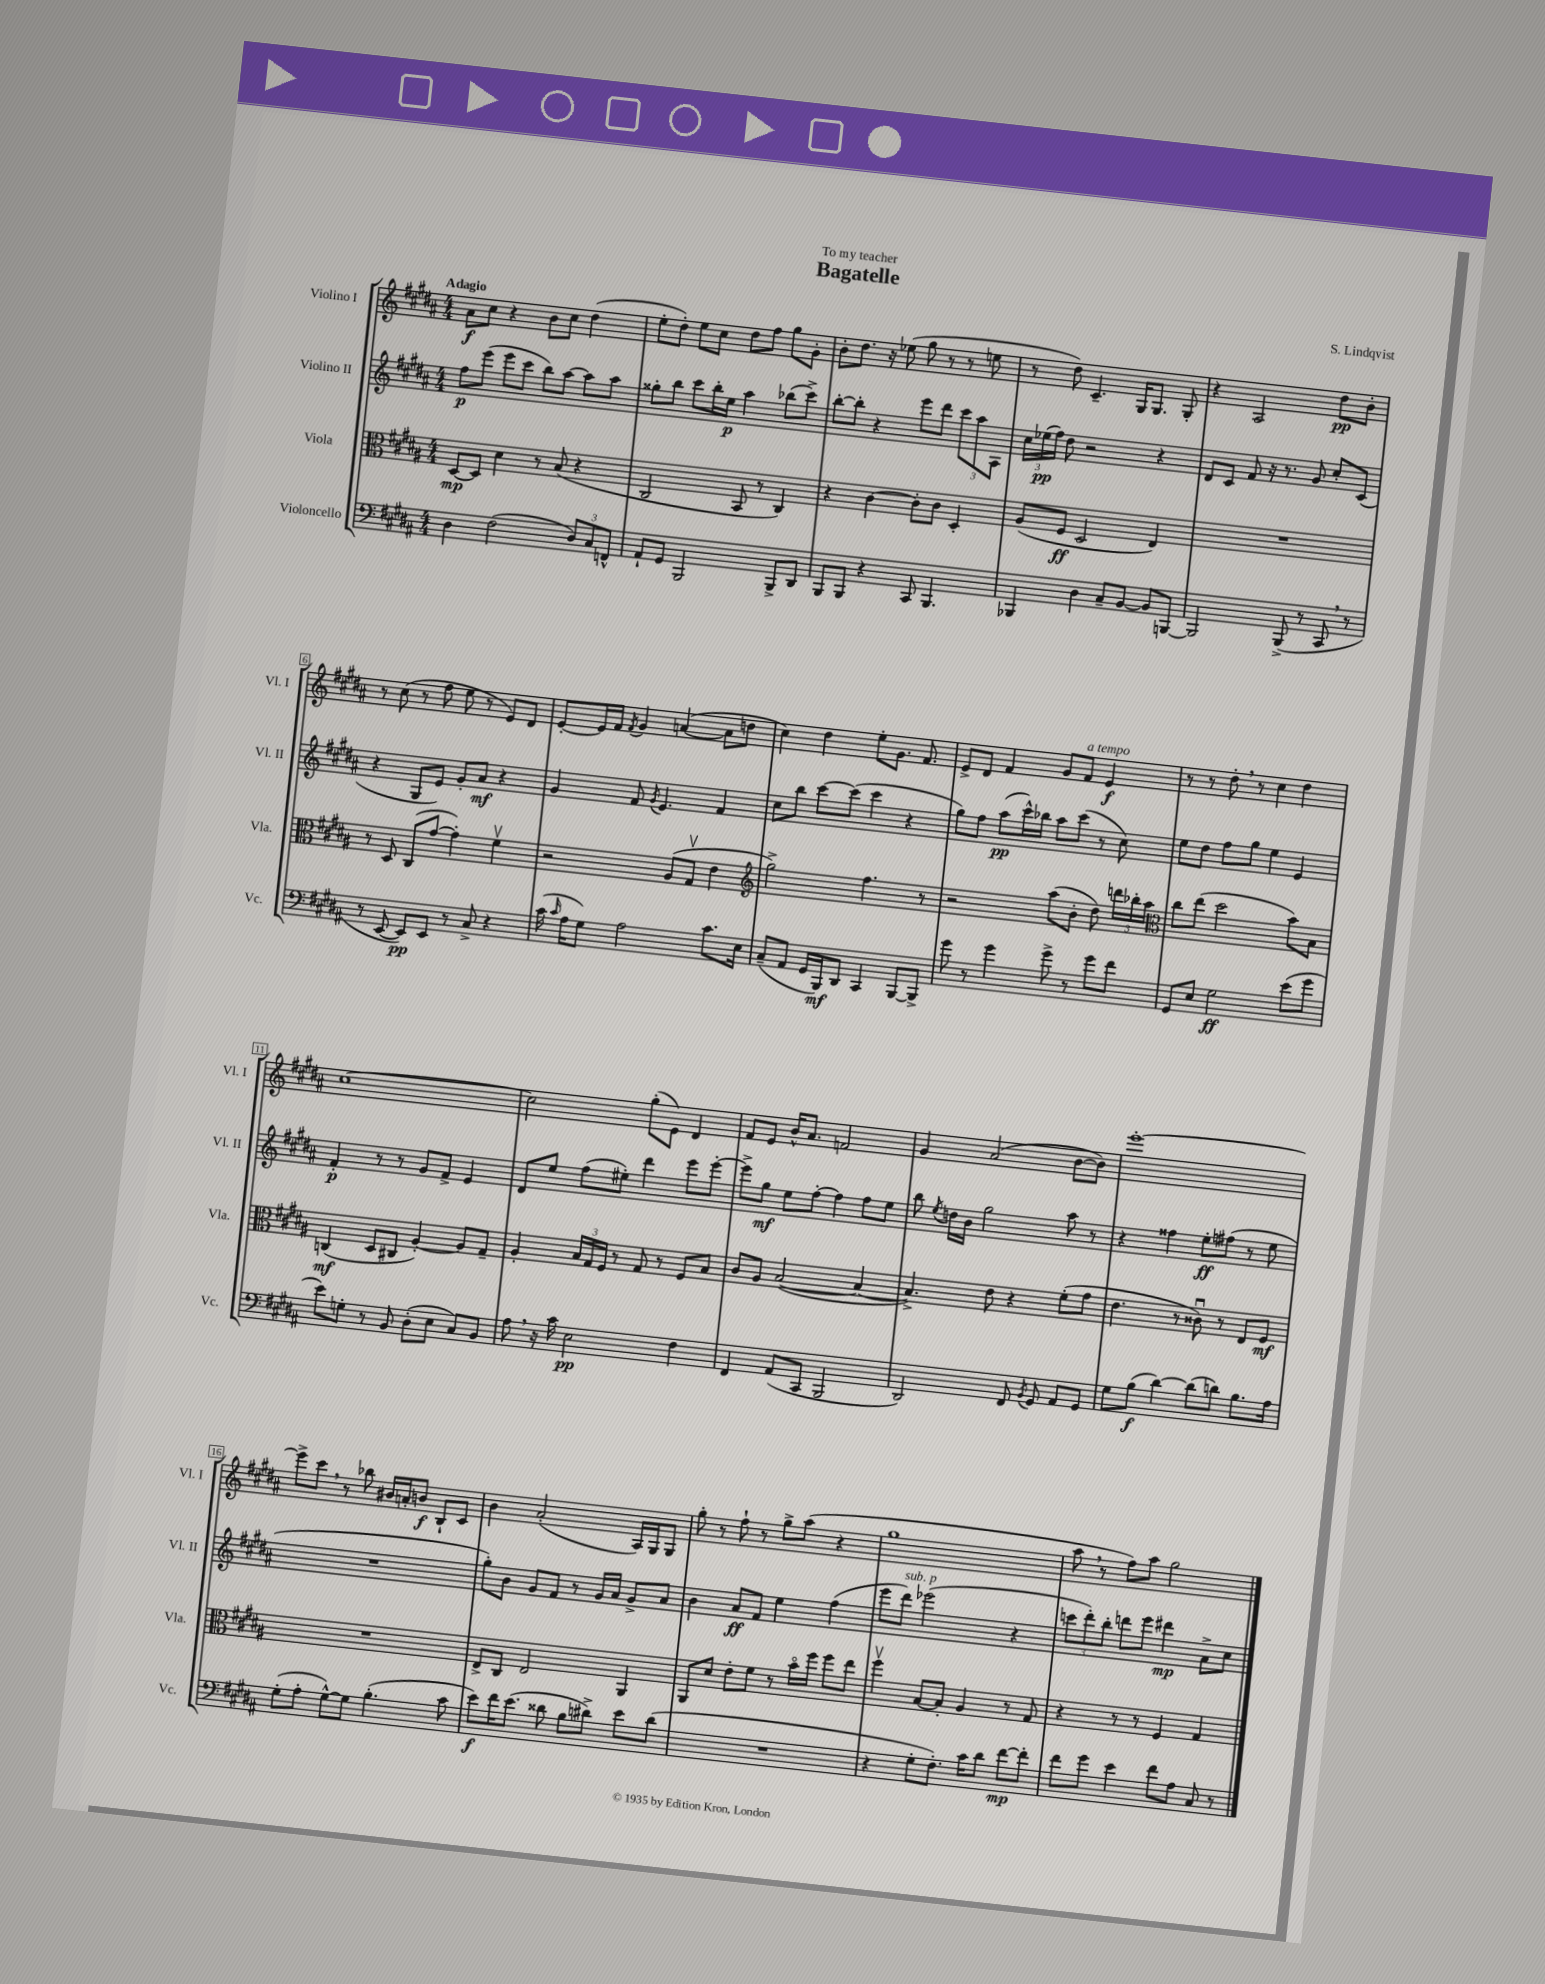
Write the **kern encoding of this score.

**kern	**dynam	**kern	**dynam	**kern	**dynam	**kern	**dynam
*part4	*part4	*part3	*part3	*part2	*part2	*part1	*part1
*staff4	*staff4	*staff3	*staff3	*staff2	*staff2	*staff1	*staff1
*I"Violoncello	*	*I"Viola	*	*I"Violino II	*	*I"Violino I	*
*I'Vc.	*	*I'Vla.	*	*I'Vl. II	*	*I'Vl. I	*
*clefF4	*	*clefC3	*	*clefG2	*	*clefG2	*
*k[f#c#g#d#a#]	*	*k[f#c#g#d#a#]	*	*k[f#c#g#d#a#]	*	*k[f#c#g#d#a#]	*
*M4/4	*	*M4/4	*	*M4/4	*	*M4/4	*
=1	=1	=1	=1	=1	=1	=1	=1
!	!	!	!	!	!	!LO:TX:a:B:t=Adagio	!
4D#\	.	[8D#/L	mp	8ff#\L	p	8a#\L	f
.	.	8D#/J]	.	(8eee\J	.	8cc#\J	.
(2F#\	.	4d#\	.	8eee\L	.	4r	.
.	.	.	.	8ccc#\J	.	.	.
.	.	8r	.	8bb\L)	.	8b\L	.
.	.	(8B/	.	[8aa#\J	.	8cc#\J	.
12D#/L)	.	4r	.	8aa#\L]	.	(4dd#\	.
12C#/	.	.	.	.	.	.	.
.	.	.	.	8aa#\J	.	.	.
12FFn^^/J	.	.	.	.	.	.	.
=2	=2	=2	=2	=2	=2	=2	=2
8AA#`/L	.	2C#/	.	8gg##X'\L	.	8ee'\L	.
8GG#/J	.	.	.	8bb\J	.	8dd#'\J)	.
2BBB/	.	.	.	8ccc#\L	.	8ee\L	.
.	.	.	.	16bb'\L	.	8cc#\J	.
.	.	.	.	16ee\JJ	p	.	.
.	.	8BB/	.	4aa#\	.	8dd#\L	.
.	.	8r	.	.	.	8ff#\J	.
8BBB^/L	.	4C#/)	.	(8bb-X\L	.	8gg#\L	.
8DD#/J	.	.	.	8ccc#^\J)	.	8g#'\J	.
=3	=3	=3	=3	=3	=3	=3	=3
8BBB/L	.	4r	.	[8bb'\L	.	8b'\L	.
8BBB/J	.	.	.	8bb'\J]	.	8.dd#\J	.
4r	.	[4c#\	.	4r	.	.	.
.	.	.	.	.	.	16r	.
.	.	.	.	.	.	(8ee-X\	.
8CC#/	.	8c#'\L]	.	8eee\L	.	8gg#\	.
4.BBB/	.	8c#\J	.	8ddd#\J	.	8r	.
.	.	4D#'/	.	12ccc#\L	.	8r	.
.	.	.	.	12aa#\	.	.	.
.	.	.	.	.	.	8een\	.
.	.	.	.	12A#\J	.	.	.
=4	=4	=4	=4	=4	=4	=4	=4
4BBB-X/	.	(8A#/L	.	24cc#\LL	.	8r	.
.	.	.	.	(24ee-X\	pp	.	.
.	.	.	.	24ff#\JJ)	.	.	.
.	.	8F#/J	ff	8dd#\	.	8dd#\)	.
4D#\	.	2D#/	.	2r	.	4.c#~/	.
8C#~/L	.	.	.	.	.	.	.
[8BB/J	.	.	.	.	.	16G#/KL	.
.	.	.	.	.	.	8.G#/J	.
8BB/L]	.	4E/)	.	4r	.	.	.
[8BBBn/J	.	.	.	.	.	8G#'/	.
=5	=5	=5	=5	=5	=5	=5	=5
2BBB/]	.	1r	.	8d#/L	.	4r	.
.	.	.	.	8c#/J	.	.	.
.	.	.	.	8f#/	.	2A#/	.
.	.	.	.	16r	.	.	.
.	.	.	.	8.r	.	.	.
(8BBB^/	.	.	.	.	.	.	.
8r	.	.	.	8g#/	.	.	.
8CC#,/	.	.	.	8cc#'/L	.	8dd#\L	pp
8r	.	.	.	(8c#/J	.	8b'\J	.
!!LO:LB:g=z
=6	=6	=6	=6	=6	=6	=6	=6
8r	.	8r	.	4r	.	8r	.
[8EE/	.	8D#/	.	.	.	(8cc#\	.
8EE/L])	pp	(8C#/L	.	8G#/L	.	8r	.
8EE/J	.	[8g#/J	.	8e/J)	.	8ff#\	.
8r	.	4g#'\])	.	8g#'/L	.	8ee\	.
8C#^/	.	.	.	8a#/J	mf	8r	.
4r	.	4f#v\	.	4r	.	8e/L)	.
.	.	.	.	.	.	8d#/J	.
=7	=7	=7	=7	=7	=7	=7	=7
(16c#\	.	2r	.	4g#/	.	[8e'/L	.
16qqc#/	.	.	.	.	.	.	.
16A#\KL	.	.	.	.	.	.	.
8G#\J)	.	.	.	.	.	16e/L]	.
.	.	.	.	.	.	16f#/JJ	.
.	.	.	.	.	.	8qf#/	.
2A#\	.	.	.	8f#/	.	4g#/	.
.	.	.	.	8qg#/	.	.	.
.	.	.	.	4.e/	.	.	.
.	.	(8A#/L	.	.	.	([4an/	.
.	.	8G#v/J	.	.	.	.	.
8.c#\L	.	4e\	.	4f#/	.	8a\L]	.
.	.	.	.	.	.	8ddn\J	.
16E\Jk	.	.	.	.	.	.	.
=8	=8	=8	=8	=8	=8	=8	=8
*	*	*clefG2	*	*	*	*	*
(8C#~/L	.	2gg#^\)	.	8cc#\L	.	4cc#\)	.
8AA#/J	.	.	.	8bb\J	.	.	.
16GG#/LL	.	.	.	[8ccc#\L	.	4dd#\	.
16BBB/J)	mf	.	.	.	.	.	.
8DD#/J	.	.	.	(8ccc#\J]	.	.	.
4CC#/	.	4.ff#\	.	4ccc#\	.	8ee'\L	.
.	.	.	.	.	.	8.g#\J	.
[8BBB/L	.	.	.	4r	.	.	.
.	.	.	.	.	.	8.f#/	.
8BBB^/J]	.	8r	.	.	.	.	.
=9	=9	=9	=9	=9	=9	=9	=9
8g#\	.	2r	.	8gg#\L)	.	8e^/L	.
8r	.	.	.	8ff#\J	.	8d#/J	.
4g#\	.	.	.	(8aa#\L	pp	4f#/	.
.	.	.	.	16ccc#^^\L)	.	.	.
.	.	.	.	16bb-X\JJ	.	.	.
8g#^\	.	(8aa#\L	.	8aa#\L	.	8g#/L	.
!	!	!	!	!	!	!LO:TX:a:i:t=a tempo	!
8r	.	8b'\J	.	(8ccc#\J	.	8f#/J	.
8g#\L	.	8dd#\)	.	8r	.	4e/	f
8f#\J	.	24dddn\LL	.	8cc#\)	.	.	.
.	.	24bb-X'\	.	.	.	.	.
.	.	24aa#\JJ	.	.	.	.	.
=10	=10	=10	=10	=10	=10	=10	=10
*	*	*clefC3	*	*	*	*	*
8GG#/L	.	8cc#\L	.	8ee\L	.	8r	.
8E/J	.	(8ee\J	.	8dd#\J	.	8r	.
2G#\	ff	2dd#\	.	8ff#\L	.	8dd#',\	.
.	.	.	.	8gg#\J	.	8r	.
.	.	.	.	4ee\	.	4cc#\	.
(8e\L	.	8b\L)	.	4e/	.	4dd#\	.
8g#\J	.	8B\J	.	.	.	.	.
!!LO:LB:g=z
=11	=11	=11	=11	=11	=11	=11	=11
8e\L)	.	(4Cn/	mf	4f#'/	p	[1cc#	.
8Gn'\J	.	.	.	.	.	.	.
8r	.	8D#/L	.	8r	.	.	.
8BB/	.	8C#X/J	.	8r	.	.	.
(8D#'\L	.	[4A#'/)	.	8g#/L	.	.	.
8E\J	.	.	.	8f#^/J	.	.	.
8C#/L)	.	8A#/L]	.	4e/	.	.	.
8BB/J	.	8G#~/J	.	.	.	.	.
=12	=12	=12	=12	=12	=12	=12	=12
8A#,\	.	4A#'/	.	8d#/L	.	2cc#\]	.
16r	.	.	.	8ee/J	.	.	.
16c#\	.	.	.	.	.	.	.
2E\	pp	24B/LL	.	(8ff#\L	.	.	.
.	.	24G#/	.	.	.	.	.
.	.	24F#/JJ	.	.	.	.	.
.	.	8r	.	8ee#X'\J)	.	.	.
.	.	8G#/	.	4ddd#\	.	(8gg#'\L	.
.	.	8r	.	.	.	8e\J)	.
4F#\	.	8F#/L	.	8eee\L	.	4d#/	.
.	.	8B/J	.	[8eee'\J	.	.	.
=13	=13	=13	=13	=13	=13	=13	=13
4FF#/	.	8c#/L	.	8eee^\L]	.	8f#/L	.
.	.	8A#/J	.	8gg#\J	mf	8e/J	.
(8AA#/L	.	([2B/	.	8ee\L	.	16b^^/KL	.
.	.	.	.	.	.	8.a#/J	.
8CC#/J	.	.	.	[8ff#'\J	.	.	.
2BBB/	.	.	.	4ff#\]	.	2fn/	.
.	.	4B/_	.	8ff#\L	.	.	.
.	.	.	.	8ee\J	.	.	.
=14	=14	=14	=14	=14	=14	=14	=14
2DD#/)	.	4.B^/])	.	8bb\	.	4g#/	.
.	.	.	.	8qee/	.	.	.
.	.	.	.	16ddn\LL	.	.	.
.	.	.	.	16b\JJ	.	.	.
.	.	.	.	2gg#\	.	(2a#/	.
.	.	8e\	.	.	.	.	.
8FF#/	.	4r	.	.	.	.	.
8qBB/	.	.	.	.	.	.	.
8GG#/	.	.	.	.	.	.	.
8AA#/L	.	(8f#'\L	.	8aa#\	.	[8b\L	.
8GG#/J	.	8g#\J	.	8r	.	8b\J])	.
=15	=15	=15	=15	=15	=15	=15	=15
8G#\L	.	4.e\	.	4r	.	[1eee'	.
(8B\J	f	.	.	.	.	.	.
[4d#\)	.	.	.	4ff##X\	.	.	.
.	.	8r	.	.	.	.	.
(8d#\L]	.	8c##Xu\)	.	8ee'\L	ff	.	.
8dn\J)	.	8r	.	(8ff#X\J	.	.	.
8.B\L	.	8E/L	.	8r	.	.	.
.	.	8F#/J	mf	8ee\	.	.	.
16A#\Jk	.	.	.	.	.	.	.
!!LO:LB:g=z
=16	=16	=16	=16	=16	=16	=16	=16
(8G#'\L	.	1r	.	1r	.	8eee^\L]	.
8A#'\J	.	.	.	.	.	8ccc#,\J	.
[8G#^^\L)	.	.	.	.	.	8r	.
8G#\J]	.	.	.	.	.	8bb-X\	.
(4.B'\	.	.	.	.	.	16b#X/LL	.
.	.	.	.	.	.	16an'/J	.
.	.	.	.	.	.	8bn/J	f
.	.	.	.	.	.	8B`/L	.
8c#\	.	.	.	.	.	8c#/J	.
=17	=17	=17	=17	=17	=17	=17	=17
8e\L)	f	8E^/L	.	8gg#'\L)	.	4b\	.
16f#\K	.	8C#/J	.	8b\J	.	.	.
(8.e\J	.	.	.	.	.	.	.
.	.	2E/	.	8g#/L	.	(2a#'/	.
8d##X\	.	.	.	8f#/J	.	.	.
8B\L	.	.	.	8r	.	.	.
8d#X^\J)	.	.	.	16g#/LL	.	.	.
.	.	.	.	16a#/JJ	.	.	.
8e\L	.	4AA#/	.	8g#^/L	.	16A#/LL)	.
.	.	.	.	.	.	16G#/J	.
(8d#\J	.	.	.	8a#/J	.	8G#/J	.
=18	=18	=18	=18	=18	=18	=18	=18
1r	.	8AA#/L	.	4b\	.	8gg#'\	.
.	.	8d#/J	.	.	.	8r	.
.	.	8e'\L	.	8a#/L	ff	8ff#`\	.
.	.	8f#\J	.	8f#/J	.	8r	.
.	.	8r	.	4ee\	.	8gg#^\L	.
.	.	16b\LL	.	.	.	(8aa#\J	.
.	.	16ff#\JJ	.	.	.	.	.
.	.	8ff#\L	.	(4ff#\	.	4r	.
.	.	8ee\J	.	.	.	.	.
=19	=19	=19	=19	=19	=19	=19	=19
4r	.	4ff#v\	.	8eee\L	.	1gg#	.
!	!	!	!	!LO:TX:a:i:t=sub. p	!	!	!
.	.	.	.	8ddd#\J)	.	.	.
8G#'\L	.	[8B/L	.	(2eee-X\	.	.	.
8.F#'\J)	.	8B'/J]	.	.	.	.	.
.	.	4A#/	.	.	.	.	.
16c#\KL	.	.	.	.	.	.	.
8d#\J	.	.	.	.	.	.	.
[8f#\L	mp	8r	.	4r	.	.	.
8f#'\J]	.	8G#/	.	.	.	.	.
=20	=20	=20	=20	=20	=20	=20	=20
8f#\L	.	4r	.	12cccn\L	.	8aa#,\	.
.	.	.	.	12ddd#'\)	.	.	.
8g#\J	.	.	.	.	.	8r	.
.	.	.	.	12bb'\J	.	.	.
4e\	.	8r	.	8dddn\L	.	8ff#\L)	.
.	.	8r	.	8eee\J	.	8aa#\J	.
8f#\L	.	4F#/	.	4ddd#X\	mp	2gg#\	.
8A#\J	.	.	.	.	.	.	.
8C#/	.	4G#/	.	8a#^\L	.	.	.
8r	.	.	.	8cc#\J	.	.	.
==	==	==	==	==	==	==	==
*-	*-	*-	*-	*-	*-	*-	*-
